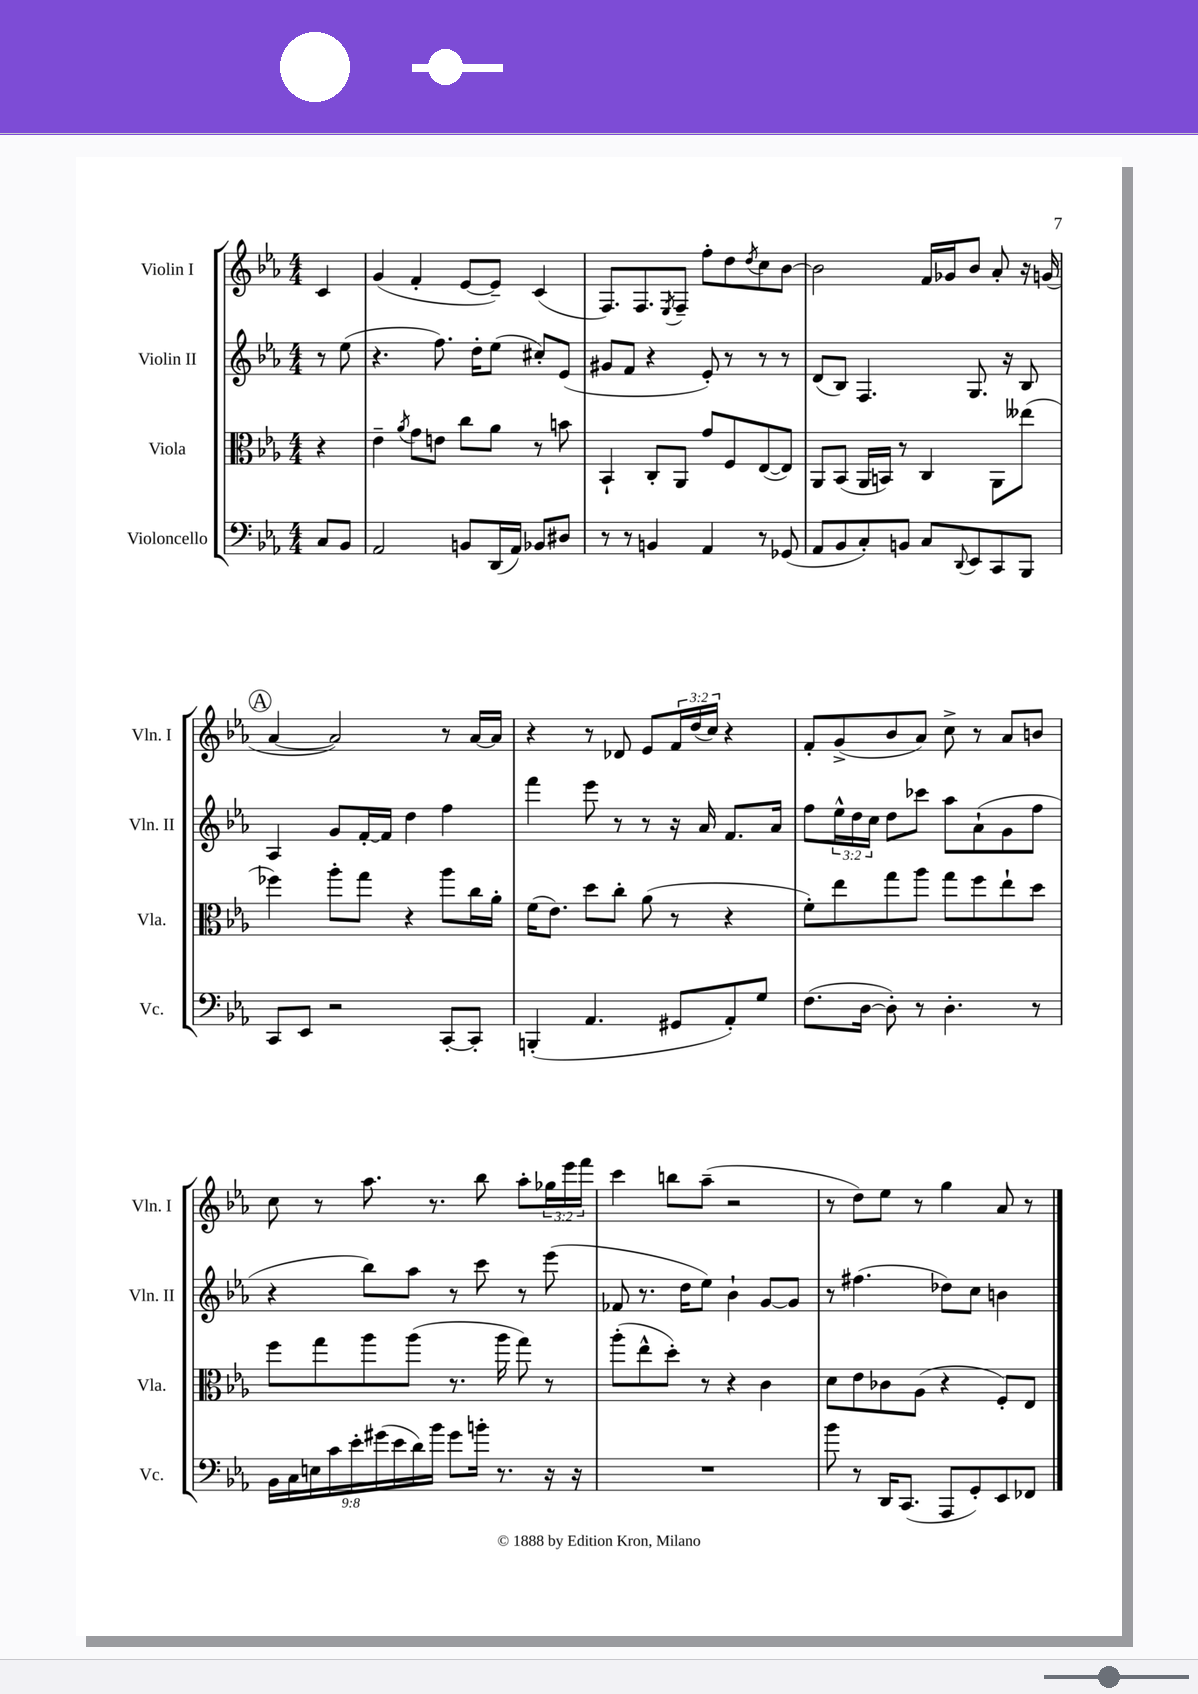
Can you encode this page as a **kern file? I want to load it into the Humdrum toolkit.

**kern	**kern	**kern	**kern
*staff4	*staff3	*staff2	*staff1
*clefF4	*clefC3	*clefG2	*clefG2
*k[b-e-a-]	*k[b-e-a-]	*k[b-e-a-]	*k[b-e-a-]
*M4/4	*M4/4	*M4/4	*M4/4
8C/L	4r	8r	4c/
8BB-/J	.	(8ee-\	.
=	=	=	=
2AA-/	4e-~\	4.r	(4g/
.	8qa-/	.	.
.	8g\L	.	4f'/
.	8e\J	8.ff\)	.
8BB/L	8cc\L	.	[8e-/L
.	.	16dd'\LK	.
(16DD/L	8a-\J	(8ee-\J	8e-~/]J)
16AA-/JJ)	.	.	.
8BB-/L	8r	8cc#'/L)	(4c/
8D#/J	8b\	(8e-/J	.
=	=	=	=
8r	4BB-`/	8g#/L	8.F/L)
8r	.	8f/J	.
.	.	.	8.F/
4BB/	8C'/L	4r	.
.	.	.	8qE-/
.	8AA-/J	.	8F~/J
4AA-/	8g/L	8e-'/)	8ff'\L
.	8F/	8r	8dd\
.	.	.	8qdd/
8r	([8E-/	8r	8cc\
(8GG-/	8E-/]J)	8r	[8b-\J
=	=	=	=
8AA-/L	8AA-/L	(8d/L	2b-\]
8BB-/	(8BB-/J	8B-/J)	.
8C'/)	16AA-/LL	4.F/	.
.	16BB/JJ)	.	.
8BB/J	8r	.	.
8C/L	4C/	.	16f/LL
.	.	.	16g-/J
8qqDD/	.	.	.
8EE-/	.	8.G/	8b-/J
8CC/	8AA-\L	.	8a-'/
.	.	16r	.
8BBB-/J	(8ee--\J	8B-/	16r
.	.	.	(16g/
=	=	=	=
8CC/L	4ff-\)	4A-/	[4a-/
8EE-/J	.	.	.
2r	8aa-'\L	8g/L	2a-/])
.	8gg\J	[16f'/L	.
.	.	16f/]JJ	.
.	4r	4dd\	.
[8CC'/L	8aa-\L	4ff\	8r
8CC'/]J	16cc\L	.	[16a-/LL
.	16a-'\JJ	.	16a-/]JJ
=	=	=	=
(4BBB'/	(16f\LK	4fff\	4r
.	8.e-\J)	.	.
4.AA-/	8dd\L	8eee-\	8r
.	8cc'\J	8r	8d-/
.	(8a-\	8r	8e-/L
8GG#/L	8r	16r	24f/L
.	.	.	(24dd/
.	.	16a-/	.
.	.	.	24cc/JJ)
8AA-'/)	4r	8.f/L	4r
8G/J	.	.	.
.	.	16a-/Jk	.
=	=	=	=
(8.F\L	8f'\L)	8ff\L	8f'/L
.	8ee-\	24ee-^^\L	(8g^/
.	.	24dd\	.
[16D\Jk	.	.	.
.	.	24cc\JJ	.
8D'\])	8gg\	8dd\L	8b-/
8r	8aa-\J	8ccc-\J	8a-/J)
4.D'\	8gg\L	8aa-\L	8cc^\
.	8ff\	(8a-`\	8r
.	8ee-`\	8g\	8a-/L
8r	8dd\J	8ff\J	8b/J
=	=	=	=
18BB-\LL	8ff\L	4r	8cc\
18C\	.	.	.
18E\	.	.	.
.	8gg\	.	8r
18c\	.	.	.
18e-'\	.	.	.
.	8aa-\	8bb-\L)	8.aa-\
(18g#\	.	.	.
18e-\	.	.	.
.	(8aa-\J	8aa-\J	.
18d\)	.	.	.
.	.	.	8.r
18b-\JJ	.	.	.
8g#\L	8.r	8r	.
16b'\Jk	.	8ccc\	8bb-\
8.r	16aa-\	.	.
.	8gg\)	8r	8aa-'\L
16r	8r	(8eee-\	24gg-\L
.	.	.	24eee-\
16r	.	.	.
.	.	.	24fff\JJ
=	=	=	=
1r	(8aa-'\L	8f-/	4ccc\
.	8ee-^^\	8.r	.
.	8dd'\J)	.	8bb\L
.	.	16dd\LK	.
.	8r	8ee-\J)	(8aa-~\J
.	4r	4b-`\	2r
.	4c\	[8g/L	.
.	.	8g/]J	.
=	=	=	=
8b-\	8d\L	8r	8r
8r	8e-\	(4.ff#\	8dd\L)
16DD/LK	8c-\	.	8ee-\J
(8.CC/J	.	.	.
.	(8A-\J	.	8r
8AAA-/L	4r	8dd-\L)	4gg\
8GG'/)	.	8cc\J	.
8EE-/	8F'/L)	4b\	8a-/
8FF-/J	8E-/J	.	8r
==	==	==	==
*-	*-	*-	*-
